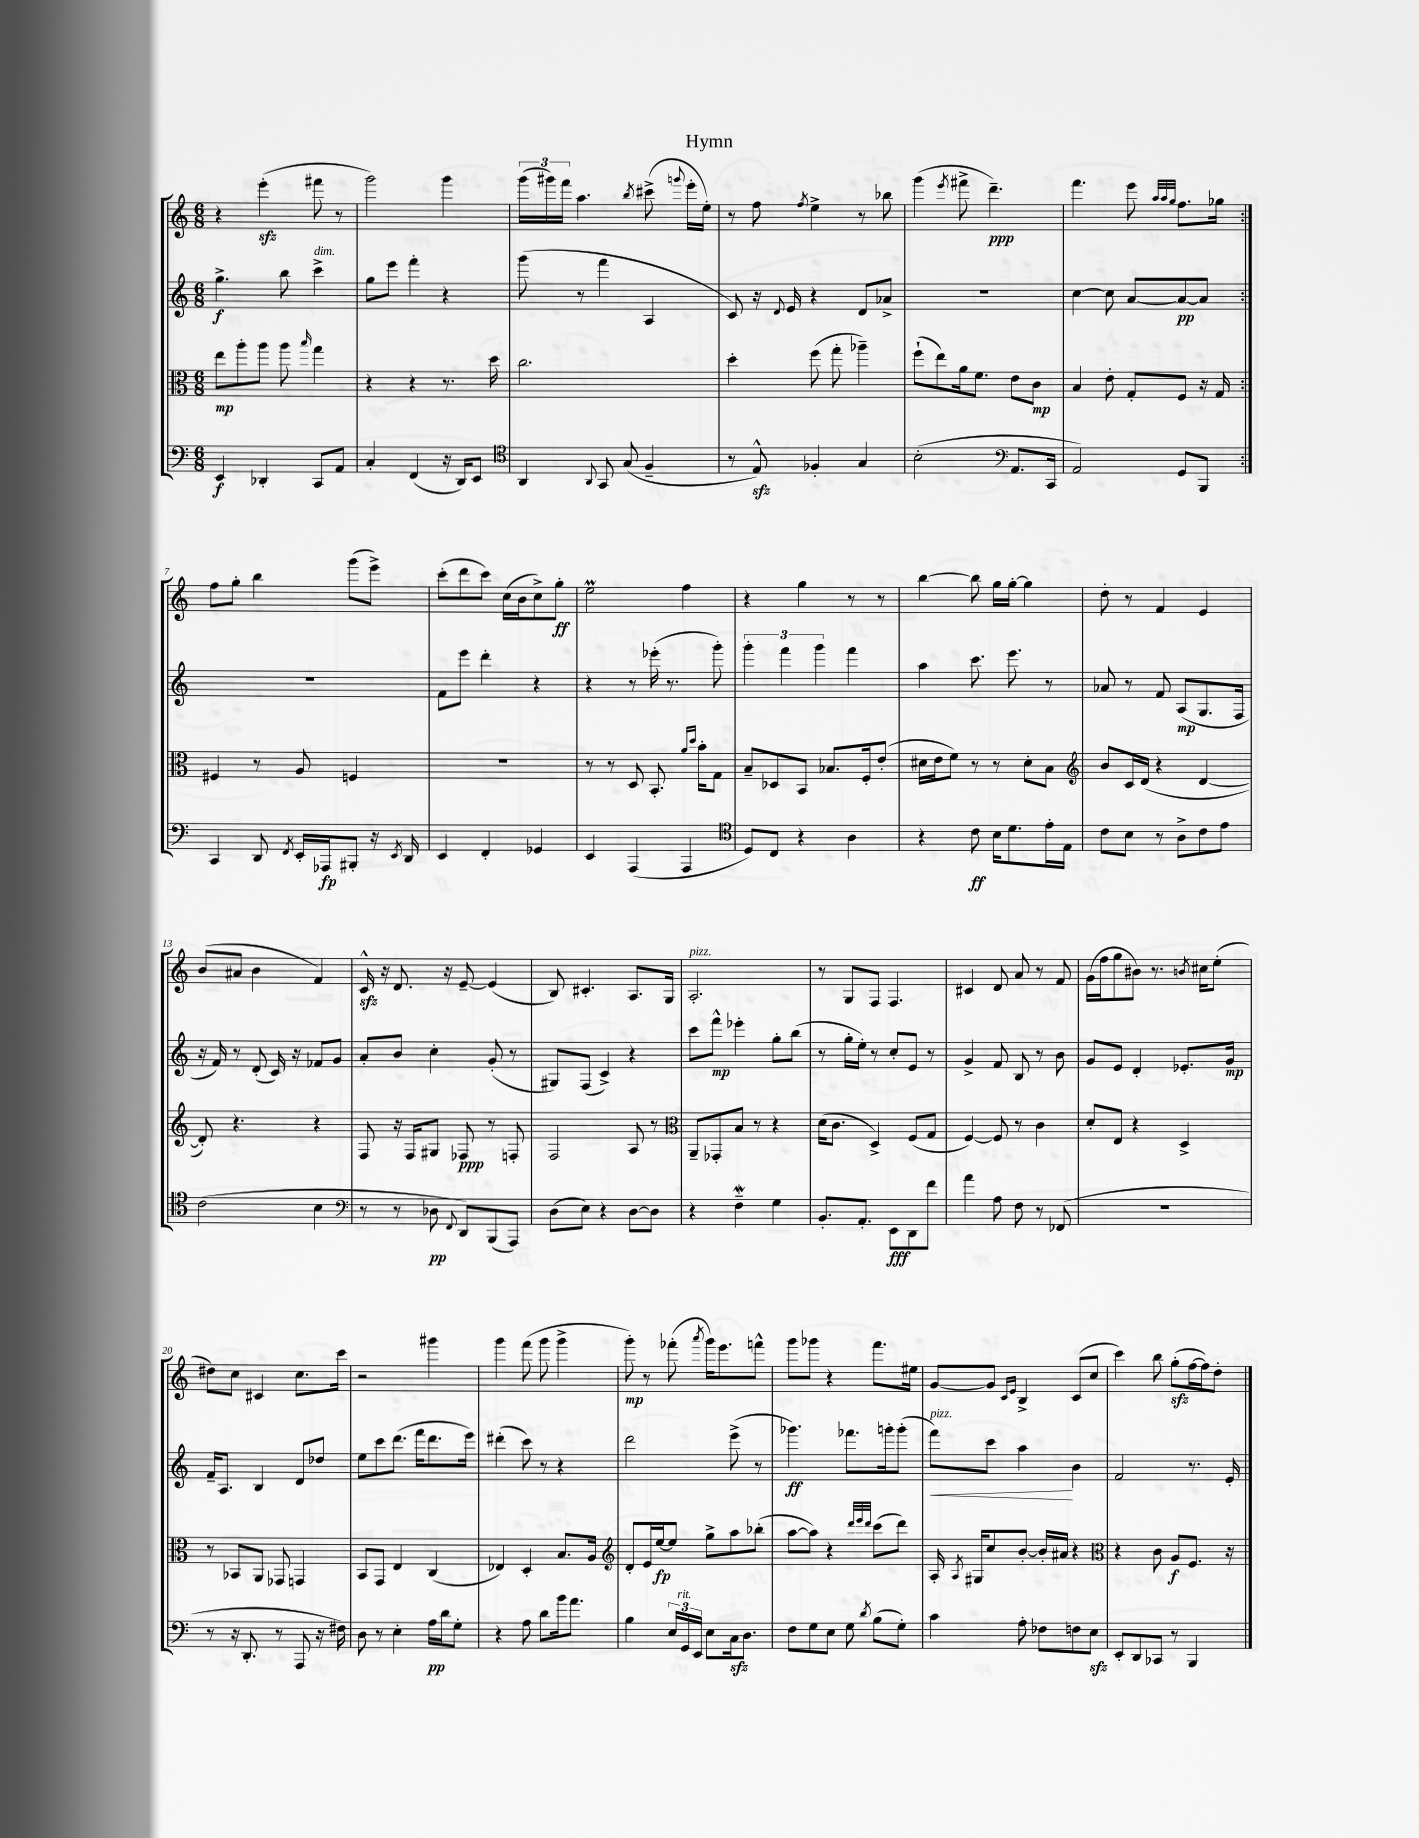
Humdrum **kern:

**kern	**kern	**kern	**kern
*staff4	*staff3	*staff2	*staff1
*clefF4	*clefC3	*clefG2	*clefG2
*k[]	*k[]	*k[]	*k[]
*M6/8	*M6/8	*M6/8	*M6/8
4EE	8ee	4.gg^	4r
.	8aa'	.	.
4DD-'	8aa	.	(4eee'
.	8aa	8bb	.
.	16qqbb	.	.
8CC	4gg	4ccc^	8fff#
8AA	.	.	8r
=	=	=	=
4C'	4r	8gg	2ggg)
.	.	8eee	.
(4FF	4r	4fff'	.
16r	8.r	4r	4ggg
16DD)	.	.	.
8EE	.	.	.
.	16dd	.	.
=	=	=	=
*clefC4	*	*	*
4AA	2.cc	(8ggg	(24ggg
.	.	.	24ggg#)
.	.	.	24fff
.	.	8r	4.aa
8qqAA	.	.	.
8GG	.	4fff	.
(8G	.	.	.
.	.	.	8qbb
4F~	.	4A	(8ccc#^
.	.	.	8qqggg
.	.	.	16eee'
.	.	.	16ee')
=	=	=	=
8r	4dd'	8c)	8r
8E^^)	.	16r	8ff
.	.	8qqd	.
.	.	16e	.
.	.	.	8qff
4F-'	(8ff	4r	4ee^
.	8gg'	.	.
4G	4aa-~)	8d	8r
.	.	8a-^	8bb-
=	=	=	=
(2B'	(8ff`	2.r	(4ggg
.	8ee)	.	.
.	.	.	8qeee
.	16a	.	8fff#^
.	8.f	.	.
.	.	.	4.ddd~)
*clefF4	*	*	*
8.AA	8e	.	.
.	8c	.	.
16CC	.	.	.
=	=	=	=
2AA)	4B	[4cc	4.fff
.	8e'	8cc]	.
.	8G'	[8a	8eee
.	.	.	32qqaa
.	.	.	32qqaa
.	.	.	32qqgg
8GG	8F	8a_	8.ff
8BBB	16r	8a]	.
.	16G	.	16gg-
=:|!	=:|!	=:|!	=:|!
4CC	4F#	2.r	8ff
.	.	.	8gg'
8DD	8r	.	4bb
8qFF	.	.	.
16EE'	8A	.	.
16AAA-	.	.	.
8BBB#'	4F	.	(8ggg
16r	.	.	8eee^)
8qEE	.	.	.
16DD	.	.	.
=	=	=	=
4EE	2.r	8f	(8ccc'
.	.	8eee	8ddd
4FF'	.	4ddd'	8ccc)
.	.	.	(16cc
.	.	.	16b
4GG-	.	4r	8cc^)
.	.	.	8gg'
=	=	=	=
4EE	8r	4r	2ee
.	8r	.	.
(4AAA	8D	8r	.
.	8.BB'	(16eee-'	.
.	.	8.r	.
4AAA	.	.	4ff
.	16qqa	.	.
.	16qqdd	.	.
.	16b'	.	.
.	8G	8ggg')	.
=	=	=	=
*clefC4	*	*	*
8D)	8B~	6ggg'	4r
8C	8D-	.	.
.	.	6fff	.
4r	8BB	.	4gg
.	.	6ggg	.
.	8.B-	.	.
4A	.	4fff	8r
.	16F'	.	.
.	(8e'	.	8r
=	=	=	=
4r	16d#	4aa	[4bb
.	16e	.	.
.	8f)	.	.
8c	8r	8.ccc	8bb]
16B	8r	.	16gg
8.d	.	8.eee	[16gg'
.	8d#'	.	4gg]
16e'	8B	8r	.
16E	.	.	.
=	=	=	=
*	*clefG2	*	*
8c	8b	8a-	8dd'
8B	16c	8r	8r
.	(16d	.	.
8r	4r	8f	4f
8A^	.	(8A	.
8c	[4d	8.G	4e
8e	.	.	.
.	.	16F	.
=	=	=	=
(2c	8d'])	16r	(8b
.	.	16f)	.
.	4.r	8r	8a#
.	.	(8d'	4b
.	.	16c)	.
.	.	16r	.
4B	4r	8f-	4f)
.	.	8g	.
=	=	=	=
*clefF4	*	*	*
8r	8F	8a'	16c^^
.	.	.	16r
8r	16r	8b	8.d
.	16F	.	.
8D-	8G#	4cc'	.
.	.	.	16r
8qqFF	.	.	.
8DD)	8F-	.	[8e~
(8BBB	8r	(8g'	(4e]
8AAA)	8F'	8r	.
=	=	=	=
(8D	2F	8G#)	8B)
8E)	.	(8F	4.c#'
4r	.	4c^)	.
[8D	8A	4r	8.A
8D]	8r	.	.
.	.	.	16G
=	=	=	=
*	*clefC3	*	*
4r	8AA~	8ccc	2.A'
.	8GG-'	8fff^^	.
4F~	8B	4eee-'	.
.	8r	.	.
4G	4r	8gg'	.
.	.	(8bb	.
=	=	=	=
8.BB'	(16d	8r	8r
.	8.c	.	.
.	.	16gg'	8G
8.AA'	.	16ee')	.
.	4D^)	8r	8F
8EE	.	8cc'	4.F
8DD	(8F	8e	.
8f	8G	8r	.
=	=	=	=
4a	[4F)	4g^	4c#
8A	8F]	8f	8d
8F	8r	8B	8a
8r	4c	8r	8r
(8FF-	.	8b	8f
=	=	=	=
2.r	8d'	8g	(16g
.	.	.	16ff
.	8E	8e	8gg
.	4r	4d'	8b#)
.	.	.	8.r
.	4D^	8.e-'	.
.	.	.	8qb
.	.	.	16cc#
.	.	.	(8ee'
.	.	16g	.
=	=	=	=
8r	8r	16f~	8dd#)
.	.	8.A	.
16r	8BB-	.	8cc
8.DD'	.	.	.
.	8AA	4B	4c#
8r	8GG-	.	.
8AAA	4GG	8d	8.cc
16r	.	8dd-	.
16F#)	.	.	16ccc
=	=	=	=
8D	8BB	8ee	2r
8r	8GG	8ccc	.
4E'	4E	(8.ddd	.
.	.	16fff	.
16A	(4C	8.ddd	4ggg#
16d	.	.	.
8G'	.	.	.
.	.	16eee)	.
=	=	=	=
4r	4E-)	(4ddd#'	4ggg
8A	4D'	8ccc)	(8fff
8d	.	8r	8ggg
16b	8.B	4r	4ggg^
8.a	.	.	.
.	16A	.	.
=	=	=	=
*	*clefG2	*	*
4B	8d'	2ddd	8ggg')
.	16e	.	8r
.	[16ee	.	.
24E	8ee]	.	(8fff-'
24GG	.	.	.
24EE	.	.	.
.	.	.	8qaaa
8E	8gg^	.	16ggg)
.	.	.	8.eee
16C	8aa	(8eee^	.
8.D	.	.	.
.	(8bb-'	8r	8fff^^
=	=	=	=
8F	[8aa	4.ggg-)	8ggg
8G	8aa])	.	8ggg-
8E	4r	.	4r
8G	.	8.fff-	.
.	32qqddd	.	.
.	32qqeee	.	.
8qd	32qqddd	.	.
(8B	(8ccc	.	8.fff
.	.	16ggg'	.
8G')	8ddd)	(8ggg'	.
.	.	.	16ee#
=	=	=	=
4c	16A'	8fff)	[8g
.	8qA	.	.
.	16G#	.	.
.	8cc	8ccc	8g]
.	.	.	16qqc
.	.	.	16qqe
8A'	[8b'	4aa	4B^
8F-	16b']	.	.
.	16a#	.	.
8F	4r	4b	(8c
8E	.	.	8cc
=	=	=	=
*	*clefC3	*	*
8EE'	4r	2f	4ccc)
8DD	.	.	.
8CC-	8c	.	8bb
8r	8A	.	(8gg'
4BBB	8.F	8.r	[16ff
.	.	.	16ff])
.	.	.	8dd'
.	16r	16e'	.
==	==	==	==
*-	*-	*-	*-
